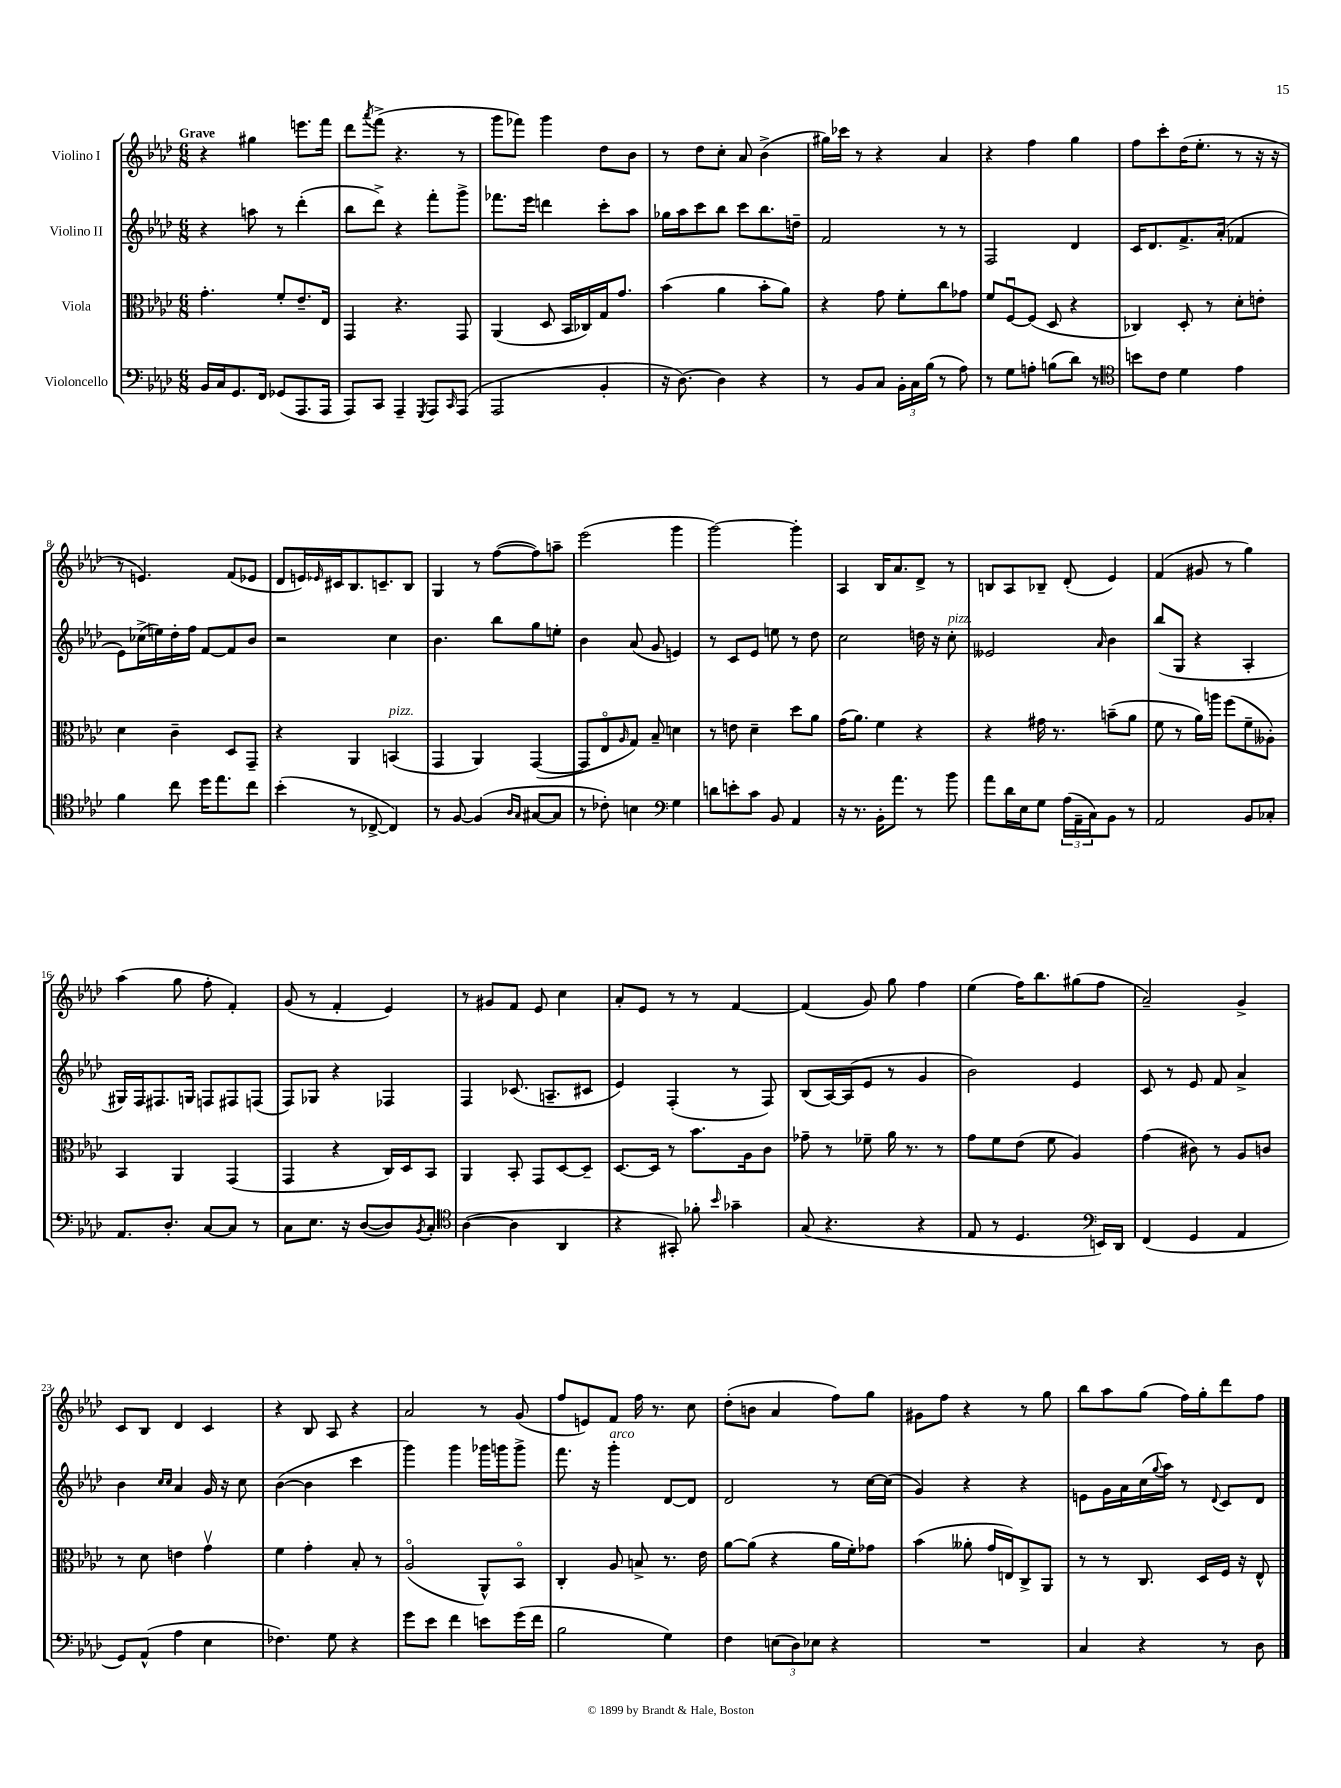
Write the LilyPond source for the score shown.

<<
\new StaffGroup <<
\new Staff = "s0" \with { instrumentName = "Violino I" } {
    \clef treble \key aes \major \numericTimeSignature \time 6/8 \tempo "Grave"
    r4 gis''4 e'''8. f'''16 |
    des'''8 \acciaccatura { aes'''8 } f'''8->( r4. r8 |
    g'''8 fes'''8) g'''4 des''8 bes'8 |
    r8 des''8 c''8-. aes'8 bes'4->( |
    gis''16) ces'''16 r8 r4 aes'4 |
    r4 f''4 g''4 |
    f''8 c'''8-. des''16( ees''8.-. r8 r16 r16 |
    r8 e'4.) f'8( ees'8 |
    des'8 e'16) \grace { ees'16 } cis'16 bes8. c'8.-- bes8 |
    g4 r8 f''8~( f''8) a''8-- |
    ees'''2( g'''4 |
    g'''2~) g'''4-. |
    aes4 bes16 aes'8. des'8-> r8 |
    b8 aes8 bes8-- des'8-.( ees'4) |
    f'4( gis'8 r8 g''4) |
    aes''4( g''8 f''8-. f'4-.) |
    g'8( r8 f'4-. ees'4) |
    r8 gis'8 f'8 ees'8 c''4 |
    aes'8-. ees'8 r8 r8 f'4~ |
    f'4( g'8) g''8 f''4 |
    ees''4( f''16) bes''8. gis''8( f''8 |
    aes'2--) g'4-> |
    c'8 bes8 des'4 c'4 |
    r4 bes8 aes8 r4 |
    aes'2 r8 g'8( |
    f''8 e'8) f'8 f''16 r8. c''8 |
    des''8-.( b'8 aes'4 f''8) g''8 |
    gis'8 f''8 r4 r8 g''8 |
    bes''8 aes''8 g''8( f''16) g''16-. des'''8 f''8 \bar "|." |
}
\new Staff = "s1" \with { instrumentName = "Violino II" } {
    \clef treble \key aes \major \numericTimeSignature \time 6/8
    r4 a''8 r8 des'''4-.( |
    bes''8 des'''8->) r4 f'''8-. g'''8-> |
    fes'''8. ees'''16 d'''4 c'''8-. aes''8 |
    ges''16 aes''16 c'''8 bes''8 c'''8 bes''8. d''16-- |
    f'2 r8 r8 |
    f2 des'4 |
    c'16 des'8. f'8.-> aes'16-.( fes'4 |
    ees'8) ces''16->( e''16) des''16-. f''16 f'8~ f'8 bes'8 |
    r2 c''4 |
    bes'4. bes''8 g''8 e''8-. |
    bes'4 aes'8( g'8 e'4) |
    r8 c'8 ees'8 e''8 r8 des''8 |
    c''2 d''16 r16 c''8-.^\markup { \italic "pizz." } |
    eeses'2 \grace { aes'16 } bes'4 |
    bes''8( g8 r4 aes4-. |
    gis16) f16 fis8. g16 f8 fis8 f8( |
    f8) ges8 r4 fes4 |
    f4 ces'8.( a8.-- cis'8 |
    ees'4) f4-.( r8 f8) |
    bes8( aes16~) aes16( ees'8 r8 g'4 |
    bes'2) ees'4 |
    c'8 r8 ees'8 f'8 aes'4-> |
    bes'4 \grace { c''16 c''16 } aes'4 g'16 r16 c''8 |
    bes'4~( bes'4 c'''4 |
    g'''4) g'''4 ges'''16 g'''16 g'''8-> |
    f'''8. r16 g'''4-.^\markup { \italic "arco" } des'8~ des'8 |
    des'2 r8 c''16~ c''16( |
    g'4) r4 r4 |
    e'8 g'16 aes'16 c''16( \appoggiatura { g''8 } aes''16) r8 \appoggiatura { des'8 } c'8 des'8 \bar "|." |
}
\new Staff = "s2" \with { instrumentName = "Viola" } {
    \clef alto \key aes \major \numericTimeSignature \time 6/8
    g'4.-. f'8-. ees'8.-- ees16 |
    g,4 r4. g,8 |
    aes,4( des8 bes,16 ces16) g16 g'8. |
    bes'4( aes'4 bes'8-. aes'8) |
    r4 g'8 f'8-. c''8 ges'8 |
    f'8 f8~\downbow f8( des8 r4 |
    ces4) des8-. r8 des'8-. e'8-. |
    des'4 c'4-- des8 g,8-- |
    r4 aes,4 b,4^\markup { \italic "pizz." }( |
    g,4 aes,4) g,4~( |
    g,8 ees8\flageolet \grace { aes16 } g8) bes8-- d'4 |
    r8 e'8 des'4-- des''8 aes'8 |
    g'16( aes'8.) f'4 r4 |
    r4 gis'16 r8. b'8--( aes'8 |
    f'8 r8 aes'16) a''16 f''8( f'8-- aeses8-.) |
    bes,4 aes,4 g,4( |
    g,4 r4 c16) des16 bes,8 |
    aes,4 bes,8-. g,8 des8~ des8-- |
    des8.~ des16 r8 bes'8. aes16 c'8 |
    ges'8-- r8 fes'8-- aes'16 r8. r8 |
    g'8 f'8 ees'8( f'8 aes4) |
    g'4( cis'8) r8 aes8 c'8 |
    r8 des'8 e'4 g'4\upbow |
    f'4 g'4-. bes8-. r8 |
    aes2\flageolet( aes,8-^) bes,8\flageolet |
    c4-. aes8 b8-> r8. ees'16 |
    aes'8~ aes'8( r4 aes'16 f'16-.) ges'8 |
    bes'4( aeses'8-. g'16 e16) c8-> aes,8 |
    r8 r8 c8. des16 f16 r16 ees8-^ \bar "|." |
}
\new Staff = "s3" \with { instrumentName = "Violoncello" } {
    \clef bass \key aes \major \numericTimeSignature \time 6/8
    bes,16 c16 g,8. f,16 ges,8( aes,,8. aes,,16 |
    aes,,8) c,8 aes,,4-- \acciaccatura { g,,8 } aes,,8 \grace { c,16 } aes,,8( |
    aes,,2 bes,4-. |
    r16 des8.~) des4 r4 |
    r8 bes,8 c8 \tuplet 3/2 { bes,16-. c16 bes16( } r8 aes8) |
    r8 g8 a8-. b8( des'8) r8 |
    \clef tenor b'8 c'8 des'4 ees'4 |
    f'4 c''8 des''16 ees''8. c''8 |
    bes'4-.( r8 ces8~-> ces4) |
    r8 f8~ f4( \grace { aes16 g16 } gis8~ gis8 |
    r8 ces'8-.) b4 \clef bass g4 |
    d'8 e'8-. c'8 bes,8 aes,4 |
    r16 r8. bes,16-. aes'8. r8 bes'8 |
    aes'8 des'16 ees16 g8 \tuplet 3/2 { aes16( aes,16-- c16) } bes,8 r8 |
    aes,2 bes,8 ces8-. |
    aes,8. des8.-. c8~ c8 r8 |
    c8 ees8. r16 des8~( des8) \acciaccatura { bes,8 } c8-. |
    \clef tenor aes4~( aes4 aes,4 |
    r4 gis,8-.) fes'8-. \grace { bes'16 } ges'4-- |
    g8( r4. r4 |
    ees8 r8 des4. \clef bass e,16) des,16 |
    f,4( g,4 aes,4 |
    g,8) aes,8-^( aes4 ees4 |
    fes4.) g8 r4 |
    g'8 ees'8 f'4 e'8 g'16( f'16 |
    bes2 g4) |
    f4 \tuplet 3/2 { e8( des8) ees8 } r4 |
    R2. |
    c4 r4 r8 des8 \bar "|." |
}
>>
>>
